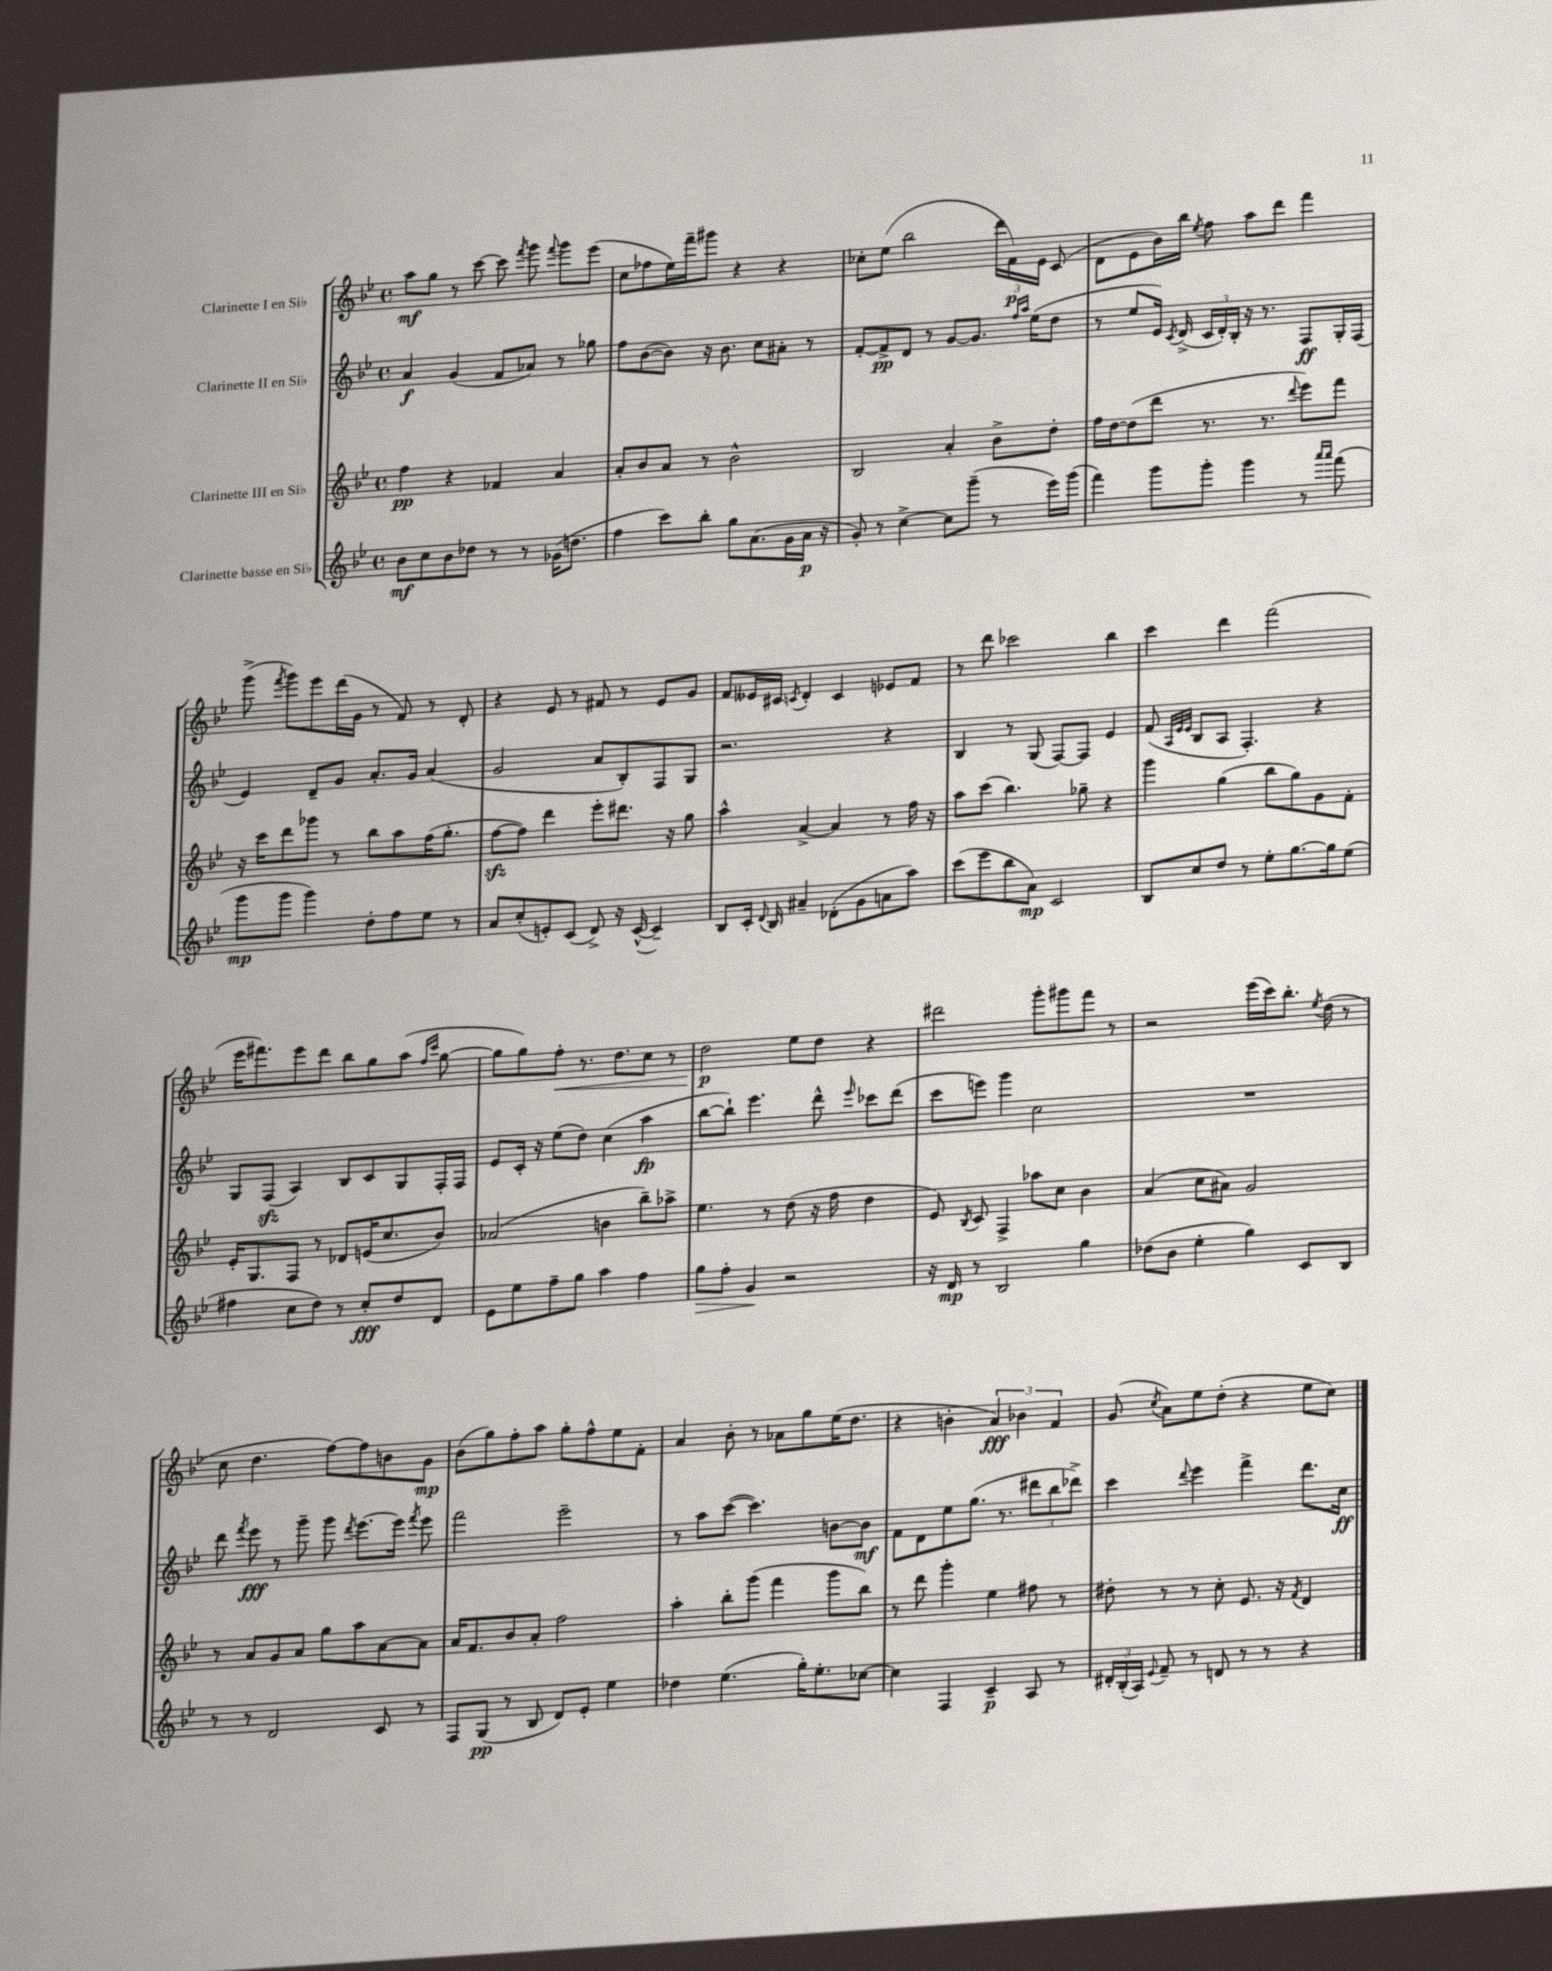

**kern	**kern	**kern	**kern
*staff4	*staff3	*staff2	*staff1
*clefG2	*clefG2	*clefG2	*clefG2
*k[b-e-]	*k[b-e-]	*k[b-e-]	*k[b-e-]
*M4/4	*M4/4	*M4/4	*M4/4
*met(c)	*met(c)	*met(c)	*met(c)
8b-\L	4ff\	4a/	8aa\L
8cc\	.	.	8gg\J
8b-\	4r	(4g/	8r
8dd-\J	.	.	[8ccc\
8r	4f-/	8f/L	8ccc\]
.	.	.	8qfff/
8r	.	8a-/J)	8ggg\
.	.	.	8qqfff/
(16g-\LK	4a/	8r	8ggg\L
8.dd\J	.	.	.
.	.	8gg-\	(8eee-\J
=	=	=	=
4ff\	8a'/L	8ff\L	8cc\L
.	8b-/	([8b-\	8ff-\
8ccc\L)	8a/J	8b-\]J)	16ee-\L)
.	.	.	16fff~\J
8bb-'\J	8r	16r	8ggg#\J
.	.	8.b-\	.
8gg\L	2b-^^\	.	4r
(8.a\	.	8cc\L	.
.	.	8a#'\J	4r
16g\L	.	.	.
16a\JJ	.	8r	.
16r	.	.	.
=	=	=	=
8g'/)	2B-/	[8f'/L	8cc-'\L
8r	.	8f^/]	(8ee-\J
[4cc^\	.	8d/J	2bb-\
.	.	8r	.
8cc\]L	4a'/	[8g/L	.
(8ggg~\J	.	8.g/]J	.
8r	8b-^\L	.	24ddd\LL
.	.	.	24f\)
.	.	16qqff/LL	.
.	.	16qqaa/JJ	.
.	.	(16ee-\LK	.
.	.	.	24e-\JJ
16eee-\LL)	8dd'\J	8dd\J	(8c/
(16ggg\JJ	.	.	.
=	=	=	=
4fff\)	16ff\LL	8r	8d\L
.	[16dd\J	.	.
.	(8dd\]	8ee-/L	8e-\
8ggg\L	8ddd\J	16e-/Jk)	16b-\L)
.	.	8qc/	.
.	.	(16d^/	16bb-\JJ
.	.	.	8qee-/
8ggg'\J	8.r	24c/LL	8ff\
.	.	24d'/)	.
.	.	24B-'/JJ	.
4ggg\	.	16r	8aa\L
.	8.r	8.r	.
.	.	.	8ddd\J
.	8qqddd/	.	.
8r	8eee-\L)	8F/L	4fff\
16qqaaa/LL	.	.	.
16qqaaa/JJ	.	.	.
(8fff\	8fff\J	16G'/L	.
.	.	(16F/JJ	.
=	=	=	=
8ggg\L	16r	4e-/)	(8ggg^\
.	16ccc\LK	.	.
.	.	.	8qfff/
8ggg\J	8ddd\	.	8ggg\L)
4ggg\)	8ggg-\J	8d~/L	8eee-\
.	8r	8g/J	(16ddd\L
.	.	.	16g\JJ
8dd'\L	8bb-\L	8.a'/L	8r
8ff\	8aa\	.	8f/)
.	.	16g/Jk	.
8ee-\J	(16ff\K	(4a/	8r
.	8.gg'\J	.	.
8r	.	.	8d'/
=	=	=	=
8a/L	[8ff\L	2g/	4r
(8cc'/	8ff\]J)	.	.
8e'/)	4ddd\	.	8e-/
(8c/J	.	.	8r
8d^/)	8eee-'\L	8a/L	8f#/
16r	8.ddd#\J	8B-'/)	8r
([16c^^/	.	.	.
4c~/])	.	8F/	8e-/L
.	16r	.	.
.	8gg\	8G/J	8g/J
=	=	=	=
8B-/L	4aa^^\	2.r	8f/L
16c'/Jk	.	.	16e--/L
8qqd/	.	.	.
16B-/	.	.	16c#/JJ
.	.	.	8qc/
4a#~/	[4a^/	.	4d'/
(8d-'\L	4a/]	.	4c/
8g\	.	.	.
8a\	8r	4r	8e-/L
8aa\J)	16ff\	.	8f/J
.	16r	.	.
=	=	=	=
(8ccc\L	8aa\L	4B-/	8r
8eee-\	(8ccc\J	.	8ddd\
8bb-\	4.bb-\)	8r	2ccc-\
8a\J)	.	(8G/	.
2c/	.	[8F/L)	.
.	8gg-~\	8F/]J	.
.	4r	4e-/	4bb-\
=	=	=	=
8B-/L	4ggg\	(8f/	4ccc\
.	.	32qqA/LLL	.
.	.	32qqe-/	.
.	.	32qqe-/JJJ	.
8cc/	.	8B-/L	.
8dd/J	(4gg\	8A/J	4ddd\
8r	.	4.F'/)	.
8ee-'\L	8bb-\L	.	(2fff\
[8.gg\	8gg\)	.	.
.	8g\	4r	.
16gg\]k	.	.	.
(8ee-\J	8f'\J	.	.
=	=	=	=
4ff#\	16e-'/LK	8G/L	16eee-\LK
.	8.G/	.	8.fff#\)
.	.	(8F/J	.
8cc\L	8F/J	4A/)	8eee-\
8dd\J)	8r	.	8ddd\J
8r	8d-/L	8B-/L	8bb-\L
8cc'/L	(16e/K	8c/	8gg\
.	8.cc/	.	.
8dd/	.	8G/	(8aa\J
.	.	.	16qqff/LL
.	.	.	16qqccc/JJ
8d/J	8b-/J)	16F'/L	[8gg\
.	.	16F/JJ	.
=	=	=	=
8e-\L	(2a-/	8e-/L	8gg\]L
8ee-\	.	16c'/Jk	8gg\)
.	.	16r	.
8ff~\	.	(8ee-\L	8ff'\J
8gg\J	.	8dd\J)	8.r
4aa\	4b\	(4cc\	.
.	.	.	8.dd\L
4ff\	8bb-~\L)	4aa\	8cc\J
.	8aa-^\J	.	8r
=	=	=	=
8gg\L	4.ee-\	[8bb-\L	2dd\
8ff'\J	.	8bb-`\]J)	.
4g/	.	4.eee-\	.
.	8r	.	.
2r	(8dd\	.	8ee-\L
.	16r	8ddd^^\	8dd\J
.	16ff\	.	.
.	.	16qqeee-/	.
.	4dd\	8ccc-\L	4r
.	.	(8ddd\J	.
=	=	=	=
16r	8e-/)	8ccc\L	2ddd#\
16d/	.	.	.
.	8qB-/	.	.
8r	8c/	8eee\J)	.
2B-/	4F^/	4ggg\	.
.	8aa-\L	2cc\	8ggg'\L
.	8cc\J	.	8ggg#\
4gg\	4b-\	.	8fff\J
.	.	.	8r
=	=	=	=
(8dd-\L	(4a/	1r	2r
8b-\J	.	.	.
4ee-'\	8cc\L	.	.
.	8a#\J)	.	.
4gg\)	2g/	.	(16eee-\LL
.	.	.	16ccc\J)
.	.	.	8.bb-'\J
8c/L	.	.	.
.	.	.	8qee-/
.	.	.	(16dd\
8B-/J	.	.	8r
=	=	=	=
8r	8r	8ddd\	8cc\
.	.	8qfff/	.
8r	8a/L	8eee-\	4.dd\
2d/	8g/	8r	.
.	8a/J	8ggg~\	.
.	8gg\L	8ggg\	[8ff\L)
.	.	8qddd/	.
.	8aa\	[8.eee-\L	8ff\]
8c/	[8a\	.	8b\
.	.	16eee-\]Jk	.
.	.	8qfff/	.
8r	8a\]J	8eee-\	8g\J
=	=	=	=
8F/L	16a/LK	2fff\	(8b-\L
.	8.f/	.	.
(8G/J	.	.	8gg\)
8r	8b-/	.	8ff'\
8B-/	8a'/J	.	8aa\J
8d/L)	2ff\	2eee-~\	8gg'\L
8e-'/J	.	.	8ff^^\
4ee-\	.	.	8ee-\
.	.	.	8f'\J
=	=	=	=
4dd-\	4aa'\	8r	4a/
.	.	8aa\L	.
(4.ee-\	8bb-'\L	([8ccc\J	8b-'\
.	(8ggg\J	4.ccc\])	8r
.	4fff\	.	8a-\L
16gg'\LK)	.	.	8gg\
8.ee-'\	.	.	.
.	8ggg\L	[8b\L	(16ee-\K
.	.	.	8.dd\J
[8cc-\J	8bb-\J)	8b\]J	.
=	=	=	=
4cc-\]	8r	8f\L	4r
.	8ddd\	8d\	.
4F/	4ggg'\	8ee-\	4b'\
.	.	(8.gg\J	.
4c~/	4ee-\	.	6a/)
.	.	8.r	.
.	.	.	6b-\
8A/	8ff#\	12ddd#\L	.
.	.	12bb-\	6f/
8r	8r	.	.
.	.	12ddd-^\J)	.
=	=	=	=
24d#'/LL	8dd#'\	4ccc\	(8g/
(24B-'/	.	.	.
24A/JJ)	.	.	.
8qqe-/	.	.	8qcc/
8f~/	8r	.	8a\L)
.	.	8qqddd/	.
8r	8r	4eee-\	8ee-\
8d/	8cc'\	.	(8dd'\J
8r	8.e-/	4fff^\	4r
8r	.	.	.
.	16r	.	.
.	8qf/	.	.
4r	4d/	8.ddd\L	8ee-\L
.	.	.	8cc\J)
.	.	16cc\Jk	.
==	==	==	==
*-	*-	*-	*-
